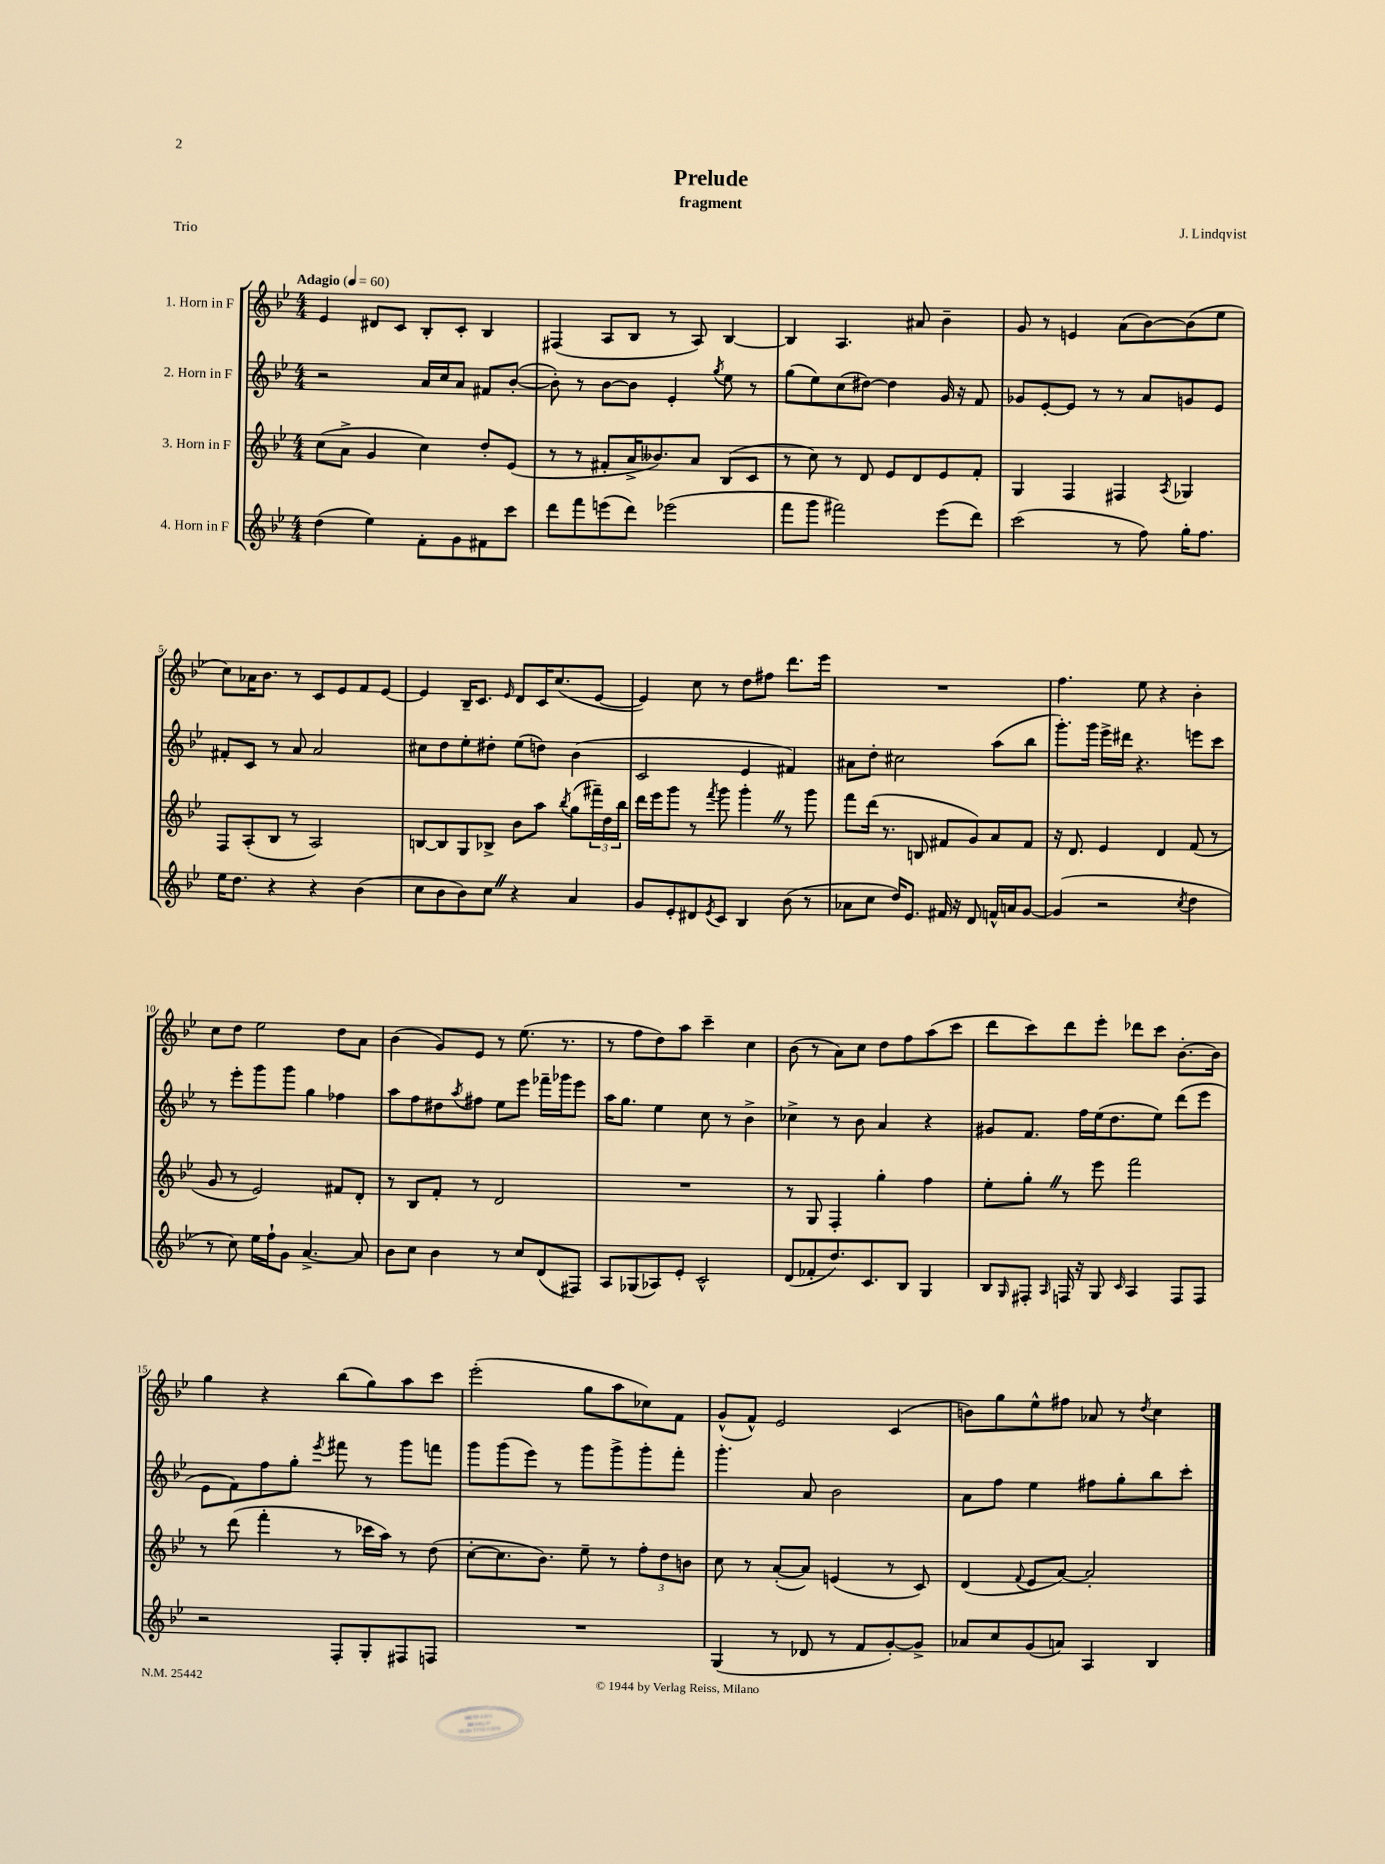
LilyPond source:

\header { title = "Prelude" composer = "J. Lindqvist" subtitle = "fragment" piece = "Trio" }
<<
\new StaffGroup <<
\new Staff = "s0" \with { instrumentName = "1. Horn in F" } {
    \clef treble \key bes \major \numericTimeSignature \time 4/4 \tempo "Adagio" 4 = 60
    ees'4 dis'8 c'8 bes8-. c'8-. bes4 |
    fis4( a8 bes8 r8 a8) bes4~ |
    bes4 a4. ais'8 bes'4-- |
    g'8 r8 e'4 a'8( bes'8~) bes'8( ees''8 |
    c''8) aes'16 bes'8. r8 c'8 ees'8 f'8 ees'8~ |
    ees'4 bes16-- c'8. \grace { ees'16 } d'8 c'16 c''8.( ees'8~ |
    ees'4) c''8 r8 d''8 fis''8 d'''8. ees'''16 |
    R1 |
    f''4. ees''8 r4 bes'4-. |
    c''8 d''8 ees''2 d''8 a'8 |
    bes'4( g'8) ees'8 r8 ees''8.( r8. |
    r8 f''8 d''8) a''8 c'''4-- c''4 |
    bes'8( r8 a'8) c''8 d''8 f''8 a''8( c'''8 |
    d'''8 c'''8) d'''8 ees'''8-. des'''8 c'''8 bes'8.~-. bes'16 |
    g''4 r4 bes''8( g''8) a''8 c'''8 |
    ees'''2-.( g''8 a''8 ces''8) f'8 |
    g'8-^( f'8-^) ees'2 c'4( |
    b'8) g''8 ees''8-^ fis''8 aes'8 r8 \acciaccatura { d''8 } c''4 \bar "|." |
}
\new Staff = "s1" \with { instrumentName = "2. Horn in F" } {
    \clef treble \key bes \major \numericTimeSignature \time 4/4
    r2 a'16 c''16 a'8 fis'8 bes'8~-.( |
    bes'8-.) r8 bes'8~ bes'8 ees'4-. \acciaccatura { g''8 } ees''8 r8 |
    g''8( ees''8) c''8( dis''8~) dis''4 g'16 r16 f'8 |
    ges'8 ees'8~-. ees'8 r8 r8 a'8 g'8 ees'8 |
    fis'8-. c'8 r8 a'8 a'2 |
    cis''8 d''8 ees''8-. dis''8-. ees''8( d''8) bes'4( |
    c'2 ees'4 fis'4) |
    ais'8 d''8-. cis''2 a''8( bes''8 |
    g'''8.-.) g'''16 ees'''16-> dis'''16 r4. e'''8 c'''8 |
    r8 ees'''8-. g'''8 g'''8 g''4 fes''4 |
    a''8 f''8 dis''8 \acciaccatura { a''8 } fis''8 ees''8 ees'''8 fes'''16-- ges'''16 ees'''8 |
    a''16 g''8. ees''4 c''8 r8 bes'4-> |
    ces''4-> r8 bes'8 a'4 r4 |
    gis'8 f'8. f''16 ees''16( d''8. ees''8) d'''8( ees'''8 |
    ees'8 f'8) f''8 g''8-. \acciaccatura { ees'''8 } fis'''8 r8 g'''8 f'''8 |
    g'''8 g'''8( ees'''8) r8 g'''8 g'''8-> g'''8-. f'''8-. |
    g'''4.-. a'8 bes'2 |
    a'8 f''8 ees''4 fis''8 g''8-. bes''8 c'''8-. \bar "|." |
}
\new Staff = "s2" \with { instrumentName = "3. Horn in F" } {
    \clef treble \key bes \major \numericTimeSignature \time 4/4
    c''8( a'8-> g'4 c''4) d''8-. ees'8( |
    r8 r8 fis'8-. a'16-> beses'8.) a'8 bes8( c'8 |
    r8 c''8) r8 d'8 ees'8 d'8 ees'8 f'8-. |
    g4 f4 fis4 \acciaccatura { a8 } ges4 |
    f8 a8-.( bes8 r8 a2) |
    b8~ b8 g8 bes8-> bes'8 a''8 \acciaccatura { bes''8 } g''8( \tuplet 3/2 { fis'''16--) d''16 bes''16 } |
    d'''16 ees'''16 g'''8 r8 \acciaccatura { f'''8 } g'''8 g'''4-. \once \override BreathingSign.text = \markup { \musicglyph "scripts.caesura.straight" } \breathe r8 g'''8 |
    f'''8 d'''16( r8. b8 fis'8 g'8) a'8 fis'8 |
    r16 d'8. ees'4 d'4 f'8( r8 |
    g'8 r8 ees'2) fis'8 d'8-. |
    r8 bes8 f'8-. r8 d'2 |
    R1 |
    r8 g8 f4-. g''4-. f''4 |
    ees''8-. g''8-. \once \override BreathingSign.text = \markup { \musicglyph "scripts.caesura.straight" } \breathe r8 ees'''8 f'''2 |
    r8 d'''8( f'''4-. r8 ces'''16 a''16) r8 d''8( |
    c''8~-. c''8. bes'8.) ees''8-- r8 \tuplet 3/2 { f''8-. d''8 b'8 } |
    c''8 r8 a'8~-.( a'8) e'4( r8 c'8) |
    d'4( \appoggiatura { f'8 } ees'8 a'8~) a'2-. \bar "|." |
}
\new Staff = "s3" \with { instrumentName = "4. Horn in F" } {
    \clef treble \key bes \major \numericTimeSignature \time 4/4
    d''4( ees''4) f'8-. g'8 fis'8 c'''8 |
    d'''8 f'''8 e'''8( d'''8) ees'''2( |
    f'''8 g'''8 fis'''2) ees'''8( d'''8) |
    c'''2( r8 f''8) g''16-. f''8. |
    ees''16 d''8. r4 r4 bes'4( |
    c''8 bes'8 bes'8) c''8 \once \override BreathingSign.text = \markup { \musicglyph "scripts.caesura.straight" } \breathe r4 a'4 |
    g'8 ees'8-. dis'8 \acciaccatura { ees'8 } c'8 bes4 bes'8( r8 |
    aes'8 c''8 d''16) ees'8. fis'16 r16 d'8 f'16-^ a'16 g'8~ |
    g'4( r2 \acciaccatura { c''8 } d''4 |
    r8 c''8) ees''16 f''16-! g'8 a'4.~-> a'8 |
    bes'8 c''8 bes'4 r8 c''8 d'8( fis8) |
    a8 ges8( aes8) ees'8-. c'2-^ |
    d'8( fes'8-. d''8.) c'8. bes8 g4 |
    bes8 \grace { g16 } fis8-. \grace { a16 } f16 r16 g8 \grace { c'16 } a4 f8 f8 |
    r2 f8-. g8-. fis8 f8 |
    R1 |
    g4( r8 des'8 r8 f'8 g'8~-.) g'8-> |
    aes'8 c''8 g'8( a'8) a4 bes4 \bar "|." |
}
>>
>>
